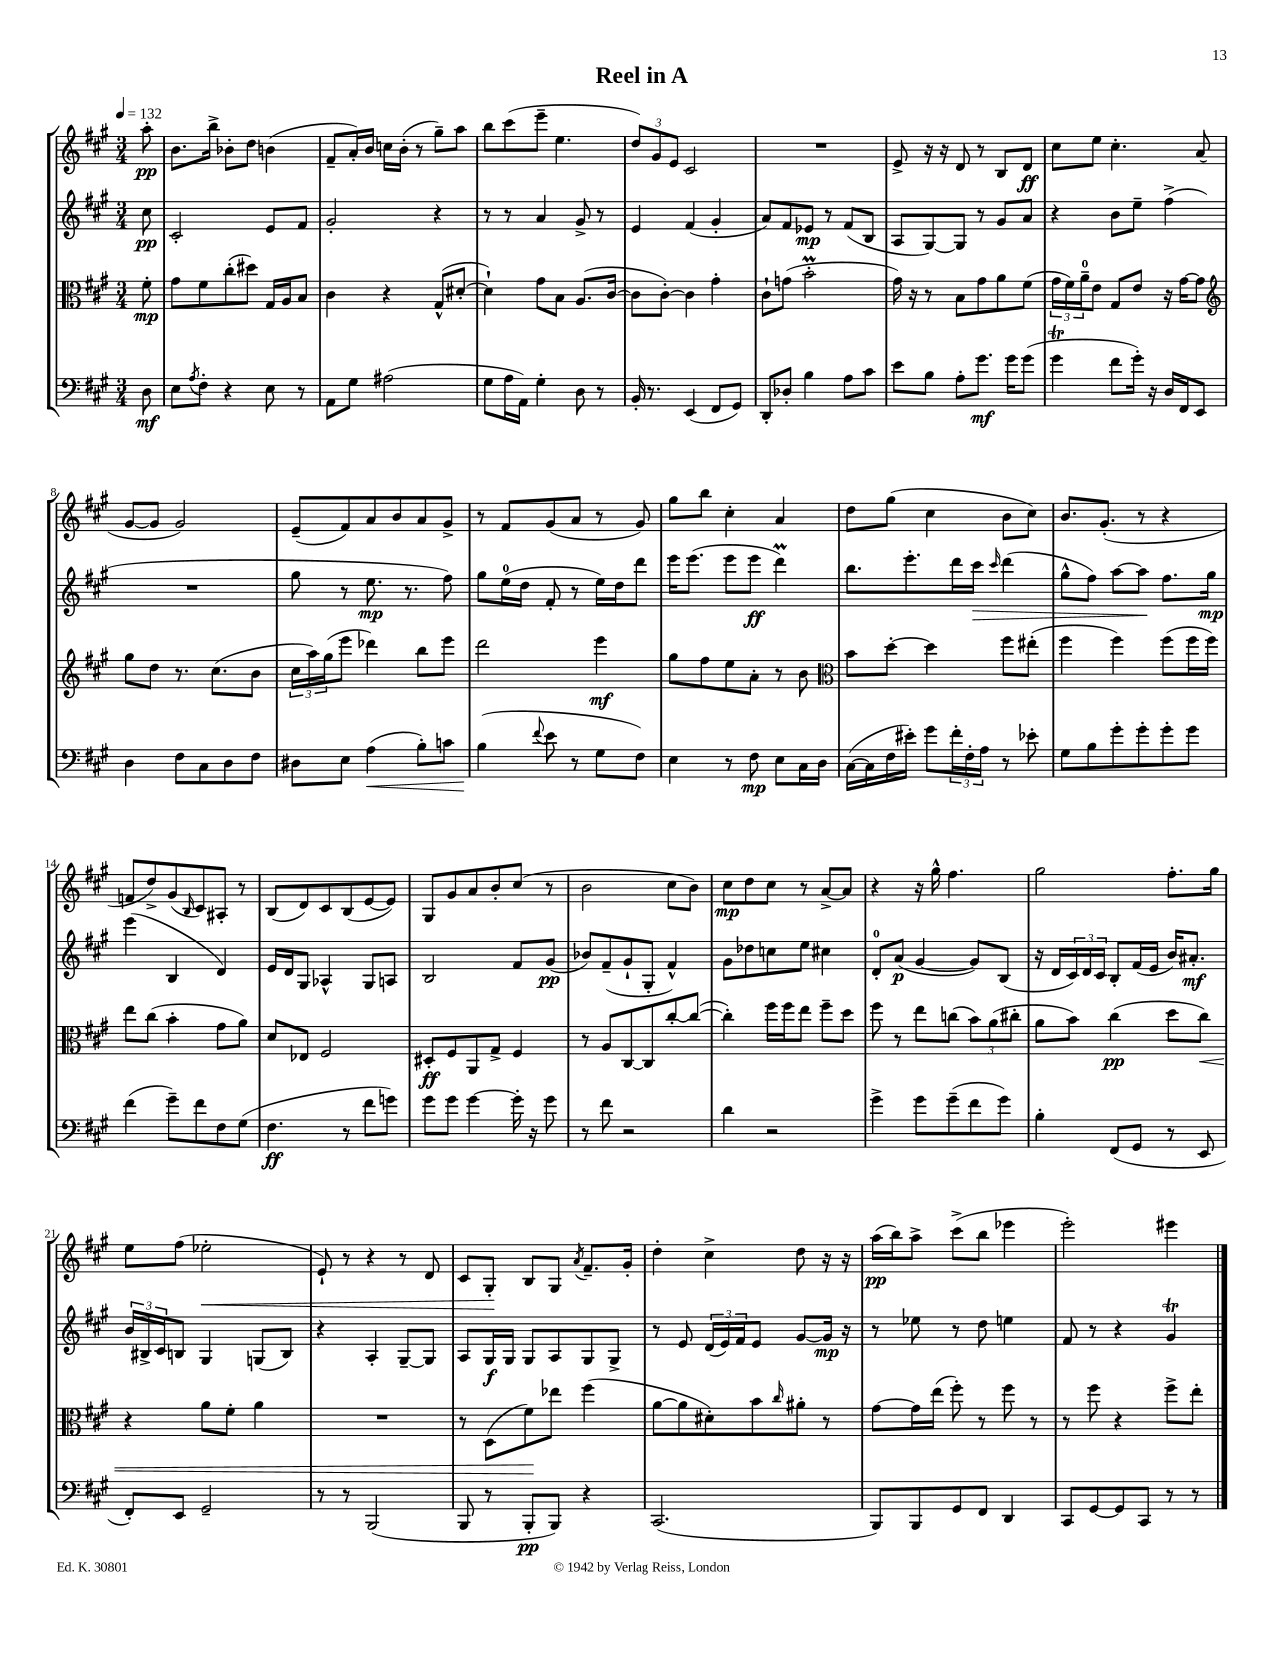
\header { title = "Reel in A" }
<<
\new StaffGroup <<
\new Staff = "s0" {
    \clef treble \key a \major \numericTimeSignature \time 3/4 \partial 8 \tempo 4 = 132
    a''8-.\pp |
    b'8. b''16-> bes'8-. d''8 b'4( |
    fis'8-- a'16-.) b'16 c''16 b'16-.( r8 gis''8--) a''8 |
    b''8 cis'''8( e'''8-- e''4. |
    \tuplet 3/2 { d''8) gis'8 e'8 } cis'2 |
    R2. |
    e'8-> r16 r16 d'8 r8 b8 d'8\ff |
    cis''8 e''8 cis''4.-. a'8( |
    gis'8~ gis'8 gis'2) |
    e'8--( fis'8) a'8 b'8 a'8 gis'8-> |
    r8 fis'8 gis'8( a'8 r8 gis'8) |
    gis''8 b''8 cis''4-. a'4 |
    d''8 gis''8( cis''4 b'8 cis''8) |
    b'8. gis'8.-.( r8 r4 |
    f'8 d''8->) gis'8( \grace { b16 } cis'8) ais8-. r8 |
    b8( d'8) cis'8 b8( e'8~ e'8) |
    gis8 gis'8 a'8 b'8-. cis''8( r8 |
    b'2 cis''8 b'8) |
    cis''8\mp d''8 cis''8 r8 a'8~-> a'8 |
    r4 r16 gis''16-^ fis''4. |
    gis''2 fis''8.-. gis''16 |
    e''8 fis''8( ees''2-.\< |
    e'8-!) r8 r4 r8 d'8 |
    cis'8 gis8-.\! b8 gis8 \acciaccatura { a'8 } fis'8.-- gis'16-. |
    d''4-. cis''4-> d''8 r16 r16 |
    a''16\pp( b''16) a''8-> cis'''8->( b''8 ees'''4 |
    e'''2-.) eis'''4 \bar "|." |
}
\new Staff = "s1" {
    \clef treble \key a \major \numericTimeSignature \time 3/4 \partial 8
    cis''8\pp |
    cis'2-. e'8 fis'8 |
    gis'2-. r4 |
    r8 r8 a'4 gis'8-> r8 |
    e'4 fis'4( gis'4-. |
    a'8) fis'8 ees'8\mp r8 fis'8( b8 |
    a8 gis8~) gis8 r8 gis'8 a'8 |
    r4 b'8 e''8-- fis''4->( |
    R2. |
    gis''8 r8 e''8.\mp r8. fis''8) |
    gis''8 e''16-0( d''16 fis'8-. r8 e''16) d''16 d'''8 |
    e'''16 e'''8.( e'''8 e'''8\ff d'''4\prall) |
    b''8. e'''8.-. d'''16 cis'''16\> \grace { cis'''16 } d'''4( |
    gis''8-^ fis''8) a''8~ a''8\! fis''8. gis''16\mp |
    e'''4( b4 d'4) |
    e'16 d'16 gis8 aes4-^ gis8 a8 |
    b2 fis'8 gis'8\pp( |
    bes'8) fis'8--( gis'8-! gis8-. fis'4-^) |
    gis'8 des''8 c''8 e''8 cis''4 |
    d'8-0-. a'8\p( gis'4~ gis'8) b8( |
    r16 d'16 \tuplet 3/2 { cis'16) d'16 cis'16 } b8-. fis'16( e'16 b'16) ais'8.-.\mf |
    \tuplet 3/2 { b'16 bis16-> cis'16 } b8 gis4 g8( b8) |
    r4 a4-. gis8~-- gis8 |
    a8 gis16\f gis16 gis8 a8 gis8 gis8-> |
    r8 e'8 \tuplet 3/2 { d'16( e'16) fis'16 } e'8 gis'8~ gis'16\mp r16 |
    r8 ees''8 r8 d''8 e''4 |
    fis'8 r8 r4 gis'4\trill \bar "|." |
}
\new Staff = "s2" {
    \clef alto \key a \major \numericTimeSignature \time 3/4 \partial 8
    fis'8-.\mp |
    gis'8 fis'8 cis''8-.( dis''8) gis16 a16 b8 |
    cis'4 r4 gis8-^( dis'8~-. |
    dis'4-!) gis'8 b8 a8.( cis'16~ |
    cis'8 cis'8~-.) cis'4 gis'4-. |
    cis'8-! g'8( b'2-.\prall |
    gis'16) r16 r8 b8 gis'8 a'8 fis'8( |
    \tuplet 3/2 { gis'16 fis'16) a'16-0-- } e'8 gis8 e'8 r16 gis'16~ gis'8 |
    \clef treble gis''8 d''8 r8. cis''8.( b'8 |
    \tuplet 3/2 { cis''16 a''16) gis''16( } e'''8 des'''4) b''8 e'''8 |
    d'''2 e'''4\mf |
    gis''8 fis''8 e''8 a'8-. r8 b'8 |
    \clef alto b'8 d''8~-. d''4 fis''8 eis''8-.( |
    fis''4 fis''4) fis''8( fis''16 fis''16) |
    e''8 cis''8( b'4-. gis'8 a'8) |
    d'8 ees8 fis2 |
    dis8-.\ff fis8 a,8 gis8-> fis4 |
    r8 a8 cis8~ cis8 cis''8~-. cis''8~( |
    cis''4-.) fis''16 fis''16 e''8 fis''8-- d''8 |
    fis''8 r8 e''8 c''8( \tuplet 3/2 { b'8) a'8( cis''8-. } |
    a'8 b'8) cis''4\pp( d''8 cis''8\<) |
    r4 a'8 fis'8-. a'4 |
    R2. |
    r8 d8( fis'8\!) ees''8 fis''4( |
    a'8~ a'8 dis'8-.) b'8 \grace { cis''16 } ais'8-. r8 |
    gis'8~ gis'16 e''16( fis''8-.) r8 fis''8 r8 |
    r8 fis''8 r4 fis''8-> e''8-. \bar "|." |
}
\new Staff = "s3" {
    \clef bass \key a \major \numericTimeSignature \time 3/4 \partial 8
    d8\mf |
    e8 \acciaccatura { a8 } fis8-. r4 e8 r8 |
    a,8 gis8 ais2( |
    gis8 a16 a,16) gis4-. d8 r8 |
    b,16-. r8. e,4( fis,8 gis,8) |
    d,8-. des8-. b4 a8 cis'8 |
    e'8 b8 a8-. gis'8.\mf gis'16 gis'8( |
    gis'4\trill fis'8 gis'16-.) r16 d16 fis,16 e,8 |
    d4 fis8 cis8 d8 fis8 |
    dis8 e8 a4\<( b8-.) c'8 |
    b4\!( \appoggiatura { fis'8 } e'8 r8 gis8 fis8) |
    e4 r8 fis8\mp e8 cis16 d16 |
    cis16~( cis16 fis16 eis'16-.) gis'8 \tuplet 3/2 { fis'16-. fis16-. a16 } r8 ees'8-. |
    gis8 b8 gis'8-. gis'8-. gis'8-. gis'8 |
    fis'4( gis'8--) fis'8 fis8 gis8( |
    fis4.\ff r8 fis'8 g'8) |
    gis'8 gis'8 gis'4~ gis'16-. r16 gis'8 |
    r8 fis'8 r2 |
    d'4 r2 |
    gis'4-> gis'8 gis'8--( fis'8 gis'8) |
    b4-. fis,8( gis,8 r8 e,8 |
    fis,8-.) e,8 gis,2-- |
    r8 r8 b,,2( |
    b,,8 r8 b,,8-.\pp b,,8) r4 |
    cis,2.( |
    b,,8) b,,8 gis,8 fis,8 d,4 |
    cis,8 gis,8~ gis,8 cis,8 r8 r8 \bar "|." |
}
>>
>>
